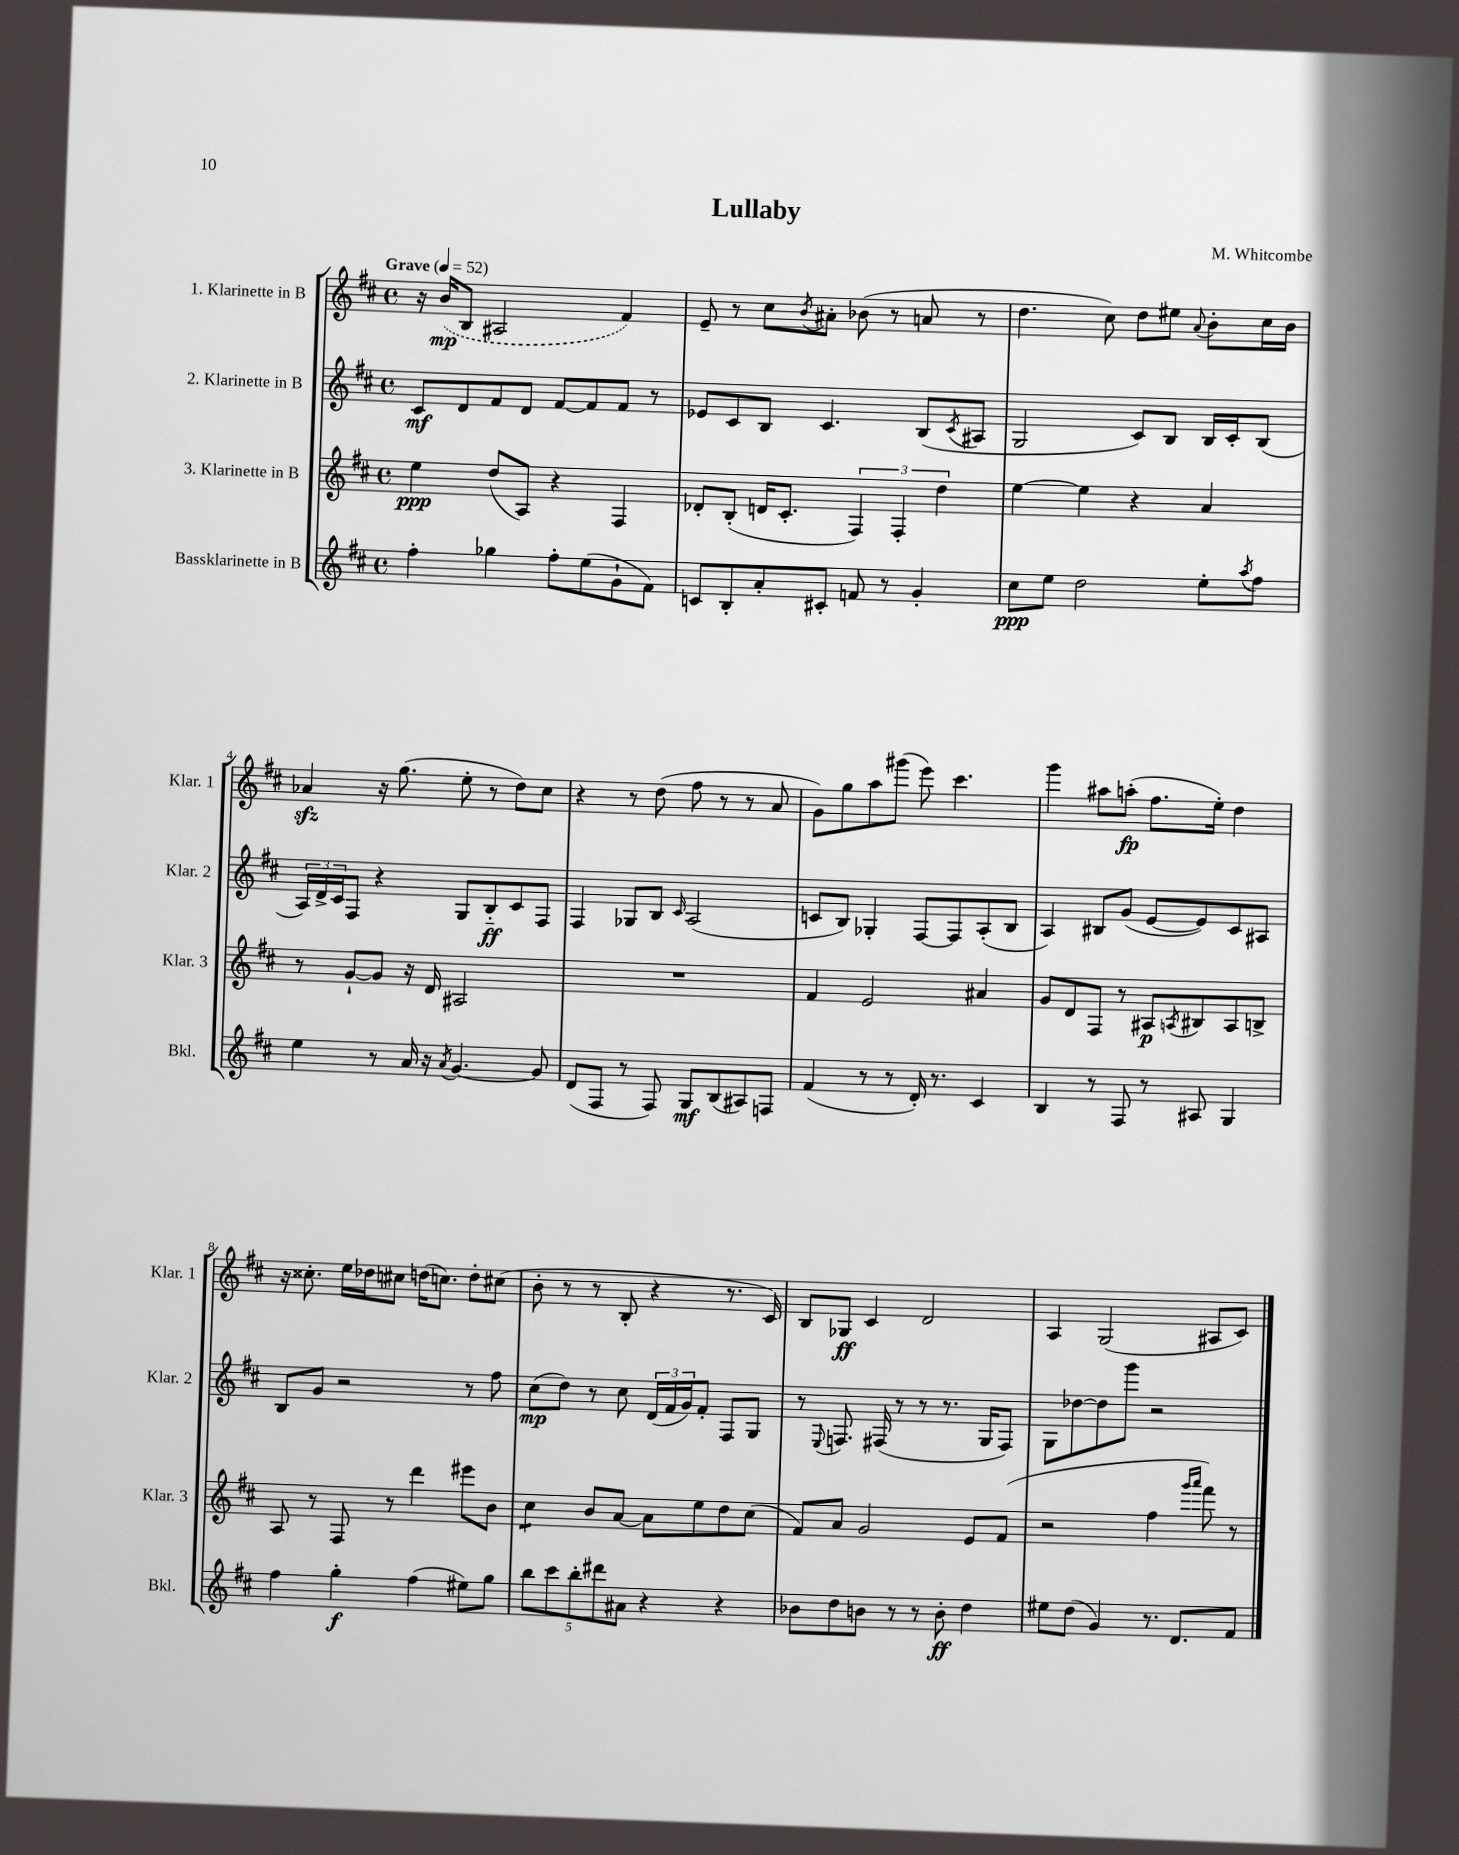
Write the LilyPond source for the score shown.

\header { title = "Lullaby" composer = "M. Whitcombe" }
<<
\new StaffGroup <<
\new Staff = "s0" \with { instrumentName = "1. Klarinette in B" shortInstrumentName = "Klar. 1" } {
    \clef treble \key d \major \defaultTimeSignature \time 4/4 \tempo "Grave" 4 = 52
    r16 \once \slurDashed b'16\mp( b8 ais2 fis'4) |
    e'8-- r8 cis''8 \acciaccatura { b'8 } ais'8-. bes'8( r8 a'8 r8 |
    d''4. cis''8) d''8 eis''8 \appoggiatura { a'8 } b'8-. cis''16 b'16 |
    aes'4\sfz r16 g''8.( e''8-. r8 d''8) cis''8 |
    r4 r8 d''8( fis''8 r8 r8 a'8 |
    g'8) g''8 a''8 gis'''8( e'''8) cis'''4. |
    g'''4 ais''8 a''8-.\fp( fis''8. e''16-.) d''4 |
    r16 cisis''8.-. e''16 des''16 cis''8 d''16( c''8.) d''8-. cis''8( |
    b'8-. r8 r8 b8-. r4 r8. cis'16) |
    b8 ges8\ff cis'4 d'2 |
    a4 g2( ais8 cis'8) \bar "|." |
}
\new Staff = "s1" \with { instrumentName = "2. Klarinette in B" shortInstrumentName = "Klar. 2" } {
    \clef treble \key d \major \defaultTimeSignature \time 4/4
    cis'8\mf d'8 fis'8 d'8 fis'8~ fis'8 fis'8 r8 |
    ees'8 cis'8 b8 cis'4. b8( \acciaccatura { cis'8 } ais8 |
    g2 cis'8) b8 b16 cis'16-. b8( |
    \tuplet 3/2 { a16) d'16-> cis'16 } fis8 r4 g8 b8-_\ff cis'8 fis8 |
    fis4 ges8 b8 \grace { cis'16 } a2( |
    c'8 b8) ges4-. fis8~ fis8 a8-.( b8 |
    a4) bis8 g'8( e'8~ e'8) cis'8 ais8 |
    b8 g'8 r2 r8 fis''8 |
    cis''8\mp( d''8) r8 cis''8 \tuplet 3/2 { d'16( fis'16 g'16) } fis'8-. fis8 g8 |
    r8 \appoggiatura { e8 } f8. fis16( r8 r8 r8. g16 fis8) |
    g8 des''8~ des''8 g'''8 r2 \bar "|." |
}
\new Staff = "s2" \with { instrumentName = "3. Klarinette in B" shortInstrumentName = "Klar. 3" } {
    \clef treble \key d \major \defaultTimeSignature \time 4/4
    e''4\ppp d''8( a8) r4 fis4 |
    des'8-. b8-.( d'16 cis'8.-. \tuplet 3/2 { fis4) fis4-. d''4 } |
    e''4~ e''4 r4 a'4 |
    r8 g'8~-! g'8 r16 d'16 ais2 |
    R1 |
    fis'4 e'2 ais'4 |
    g'8 d'8 fis8 r8 ais8\p \acciaccatura { a8 } bis8 a8 b8-> |
    a8 r8 fis8 r8 d'''4 eis'''8 b'8 |
    cis''4:8 b'8 a'8~ a'8 e''8 d''8 cis''8( |
    fis'8) a'8 g'2 e'8 fis'8( |
    r2 fis''4 \grace { g'''16 a'''16 } fis'''8) r8 \bar "|." |
}
\new Staff = "s3" \with { instrumentName = "Bassklarinette in B" shortInstrumentName = "Bkl." } {
    \clef treble \key d \major \defaultTimeSignature \time 4/4
    fis''4-. ges''4 fis''8-. e''8( g'8-! fis'8) |
    c'8 b8-. a'8-. cis'8-. f'8 r8 g'4-. |
    cis''8\ppp e''8 d''2 e''8-. \acciaccatura { a''8 } fis''8 |
    e''4 r8 a'16 r16 \acciaccatura { a'8 } g'4.~ g'8 |
    d'8( fis8 r8 fis8) g8\mf b8( ais8) f8 |
    fis'4( r8 r8 d'16-.) r8. cis'4 |
    b4 r8 fis8 r8 ais8 g4 |
    fis''4 g''4-.\f fis''4( eis''8) g''8 |
    \tuplet 5/4 { b''8 cis'''8 b''8-. dis'''8 ais'8 } r4 r4 |
    bes'8 d''8 b'8 r8 r8 b'8-.\ff d''4 |
    eis''8 d''8( g'4) r8. d'8. fis'8 \bar "|." |
}
>>
>>
